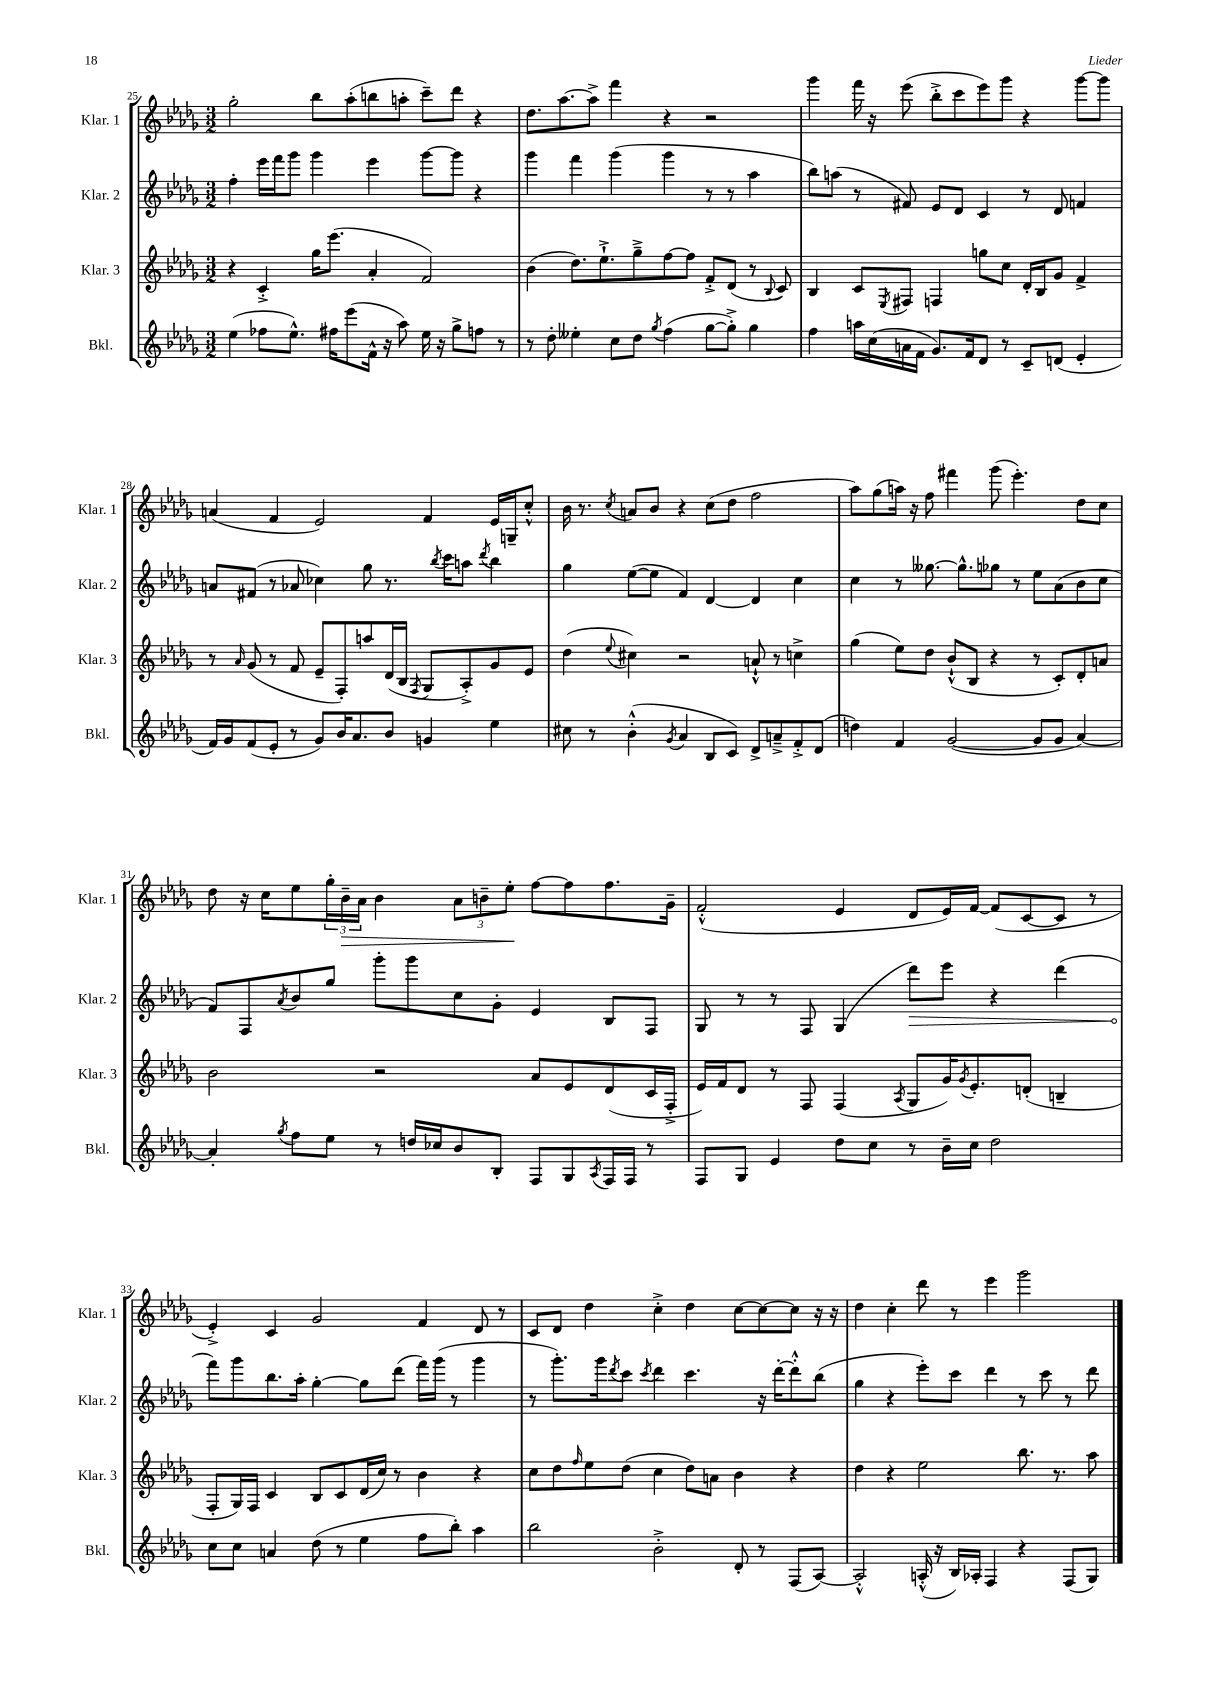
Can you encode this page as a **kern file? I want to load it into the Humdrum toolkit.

**kern	**kern	**kern	**kern
*staff4	*staff3	*staff2	*staff1
*clefG2	*clefG2	*clefG2	*clefG2
*k[b-e-a-d-g-]	*k[b-e-a-d-g-]	*k[b-e-a-d-g-]	*k[b-e-a-d-g-]
*M3/2	*M3/2	*M3/2	*M3/2
(4ee-	4r	4ff'	2gg-'
8ff-	4c'^	16eee-	.
.	.	16fff	.
8.ee-^^)	.	8ggg-	.
.	16gg-	4ggg-	8bb-
16ff#	(8.eee-	.	.
(8eee-	.	.	(8aa-'
16f^^	4a-'	4eee-	8bb
16r	.	.	.
8aa-)	.	.	8aa'
16ee-	2f)	[8ggg-	8ccc~)
16r	.	.	.
8gg-^	.	8ggg-]	8ddd-
8ff	.	4r	4r
8r	.	.	.
=	=	=	=
8r	(4b-	4ggg-	8.dd-
8dd-'	.	.	.
.	.	.	[8.aa-
4ee--'	8.dd-)	4fff	.
.	.	.	8aa-^]
.	8.ee-`^	.	.
8cc	.	(4ggg-	4fff
8dd-	8gg-~^	.	.
8qgg-	.	.	.
(4ff	[8ff	4ggg-	4r
.	8ff]	.	.
[8gg-	8f'^	8r	2r
8gg-'^])	(8d-	8r	.
4gg-	8r	4aa-	.
.	8qqB-	.	.
.	8c)	.	.
=	=	=	=
4ff	4B-	8bb-)	4ggg-
.	.	(8aa	.
16aa	8c	8r	16fff
(16cc	.	.	16r
.	8qE-	.	.
16a	8F#	8f#)	(8eee-
16f	.	.	.
8.g-)	4F	8e-	8bb-'^
.	.	8d-	8ccc
16f	.	.	.
8d-	8gg	4c	8eee-)
8r	8cc	.	8ggg-
8c~	16d-'	8r	4r
.	16B-	.	.
(8d	8g-	8d-	.
4e-'	4f^	4f	[8ggg-
.	.	.	8ggg-]
=	=	=	=
16f)	8r	8a	(4a
16g-	.	.	.
.	16qqa-	.	.
(8f	(8g-	(8f#	.
8e-'	8r	8r	4f
8r	8f	8a-	.
8g-)	8e-~	4cc-)	2e-)
16b-	8F')	.	.
8.a-	.	.	.
.	8aa	8gg-	.
8b-	(16d-	8.r	.
.	16B-	.	.
.	8qF	.	.
4g	8G-	.	4f
.	.	8qbb-	.
.	.	16ccc	.
.	8A-'^)	8aa	.
.	.	8qddd-	.
4ee-	8g-	4bb-	16e-
.	.	.	16G~
.	8e-	.	8cc'^^
=	=	=	=
8cc#	(4dd-	4gg-	16b-
.	.	.	8.r
8r	.	.	.
.	8qqee-	.	8qcc
(4b-'^^	4cc#)	([8ee-	8a
.	.	8ee-]	8b-
8qg-	.	.	.
4a-	2r	4f)	4r
8B-	.	[4d-	(8cc
8c)	.	.	8dd-
8d-^	8a`^^	4d-]	2ff
8a~^	8r	.	.
8f'^	4cc^	4cc	.
(8d-	.	.	.
=	=	=	=
4dd)	(4gg-	4cc	8aa-)
.	.	.	(8gg-
4f	8ee-)	8r	16aa)
.	.	.	16r
.	8dd-	[8.gg--	8ff
([2g-	(8b-`^^	.	4fff#
.	.	8.gg--^^]	.
.	8B-	.	.
.	4r	8gg-	(8ggg-
.	.	8r	4.eee-')
8g-]	8r	8ee-	.
8g-	8c')	(8a-	.
[4a-)	8d-'	8b-	8dd-
.	8a	8cc	8cc
=	=	=	=
4a-']	2b-	8f)	8dd-
.	.	8F	16r
.	.	.	16cc
8qgg-	.	8qa-	.
8ff	.	8b-	8ee-
8ee-	.	8gg-	24gg-'
.	.	.	24b-~
.	.	.	24a-
8r	2r	8ggg-'	4b-
16dd	.	8ggg-	.
16cc-	.	.	.
8b-	.	8cc	12a-
.	.	.	12b~
8B-'	.	8g-'	.
.	.	.	12ee-'
8F	8a-	4e-	[8ff
8G-	8e-	.	8ff]
8qA-	.	.	.
16F	(8d-	8B-	8.ff
16F	.	.	.
8r	16c	8F	.
.	16F'^	.	16g-~
=	=	=	=
8F	16e-)	8G-	(2f'^^
.	16f	.	.
8G-	8d-	8r	.
4e-	8r	8r	.
.	8F	8F	.
8dd-	(4F	(4G-	4e-
8cc	.	.	.
.	8qA-	.	.
8r	8G-	8ddd-)	8d-
16b-~	16g-)	8eee-	16e-)
.	8qg-	.	.
16cc	8.e-'	.	[16f
2dd-	.	4r	(8f]
.	(8d'	.	[8c
.	4B~	(4ddd-	8c]
.	.	.	8r
=	=	=	=
8cc	8F'	8fff)	4e-'^)
8cc	16G-)	8ggg-	.
.	16F	.	.
4a	4c	8.bb-	4c
.	.	16aa-'	.
(8dd-	8B-	[4gg-'	2g-
8r	8c	.	.
4ee-	(16d-	8gg-]	.
.	16cc)	.	.
.	8r	(8ddd-	.
8ff	4b-	16fff)	4f
.	.	(16ggg-	.
8bb-')	.	8r	.
4aa-	4r	4ggg-	8d-
.	.	.	8r
=	=	=	=
2bb-	8cc	8r	8c
.	8dd-	8.ggg-')	8d-
.	16qqff	.	.
.	8ee-	.	4dd-
.	.	16ggg-	.
.	.	8qddd-	.
.	(8dd-	8ccc	.
.	.	8qccc	.
2b-'^	4cc	4ddd-	4cc'^
.	8dd-)	4.ccc	4dd-
.	8a	.	.
8d-'	4b-	.	[8cc
8r	.	16r	8cc_
.	.	[16ddd-'	.
(8F	4r	8ddd-'^^]	8cc]
[8A-)	.	(8bb-	16r
.	.	.	16r
=	=	=	=
2A-'^^]	4dd-	4gg-	4dd-
.	4r	4r	4cc'
(16A'^^	2ee-	8eee-')	8ddd-
16r	.	.	.
16B-)	.	8ccc	8r
16A-'	.	.	.
4F	.	4ddd-	4eee-
4r	8.bb-	8r	2ggg-
.	.	8ccc	.
.	8.r	.	.
(8F	.	8r	.
8G-)	8aa-	8ddd-	.
==	==	==	==
*-	*-	*-	*-
